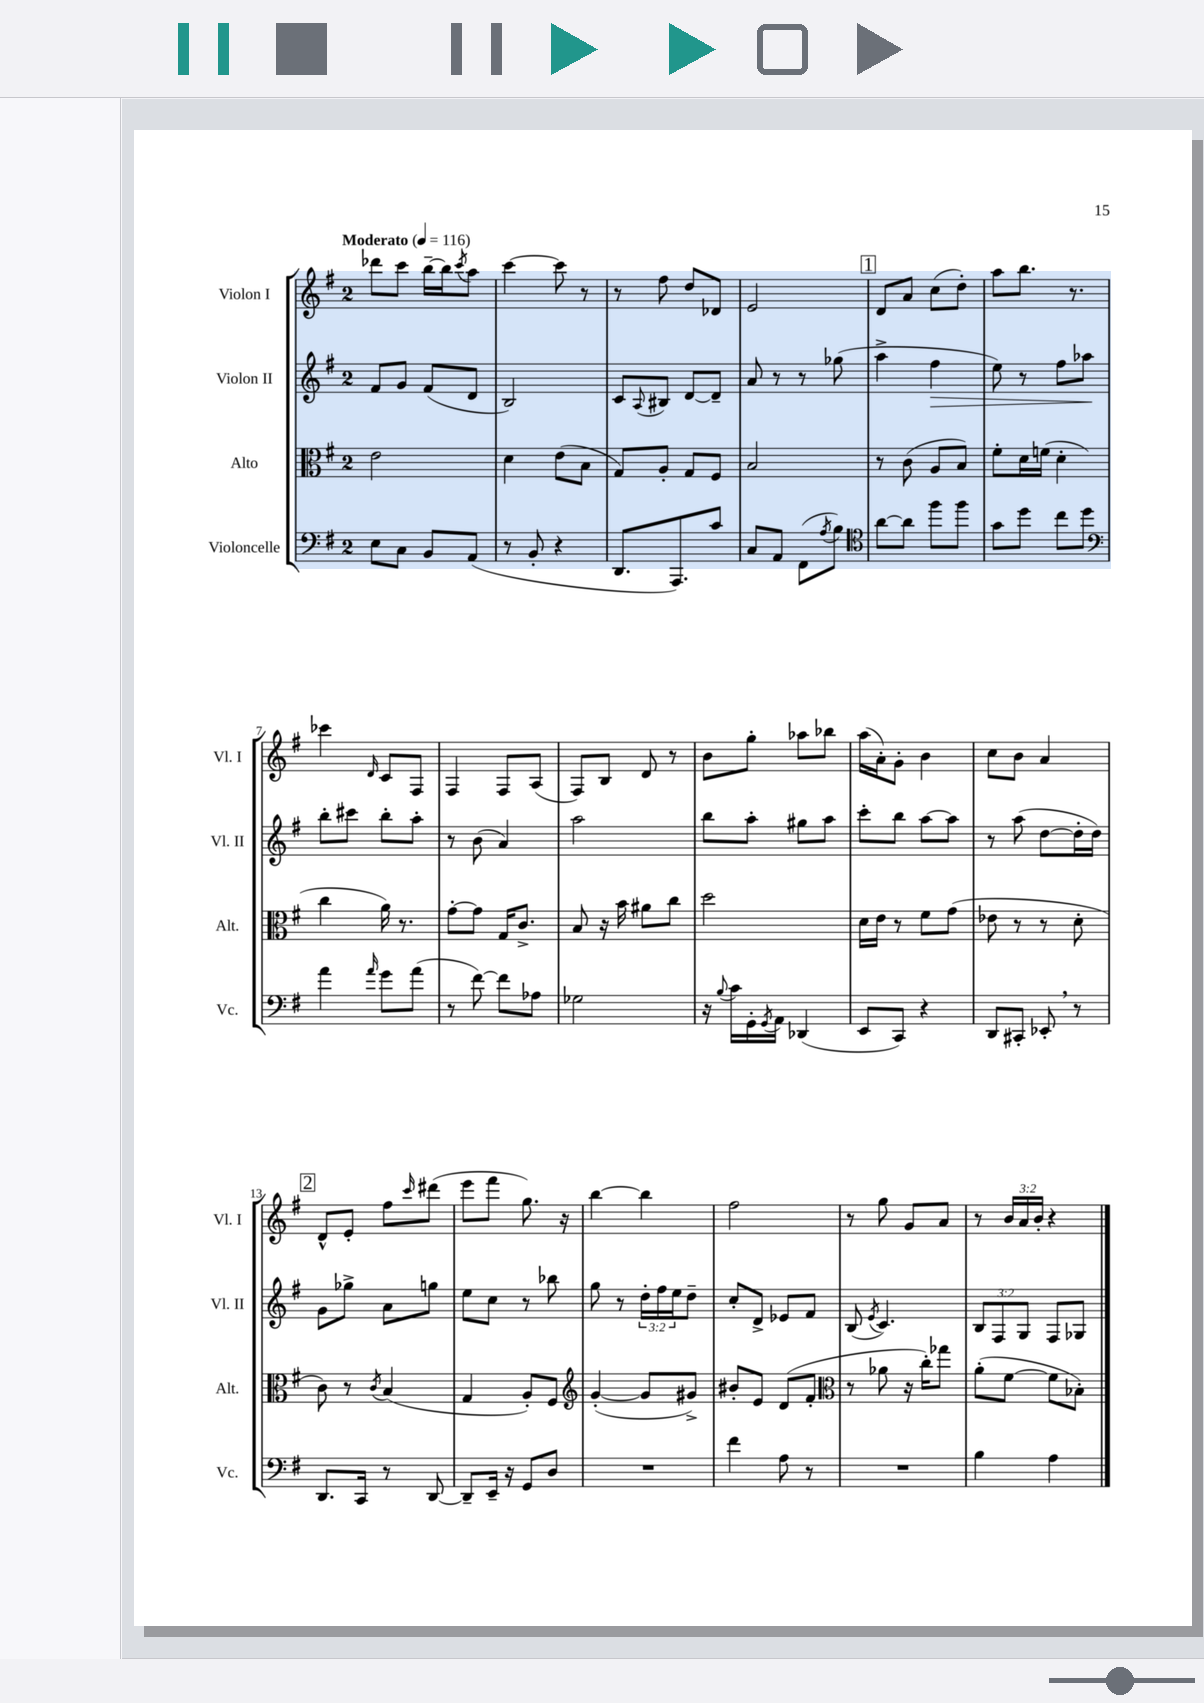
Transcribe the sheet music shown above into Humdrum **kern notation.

**kern	**kern	**kern	**kern
*staff4	*staff3	*staff2	*staff1
*clefF4	*clefC3	*clefG2	*clefG2
*k[f#]	*k[f#]	*k[f#]	*k[f#]
*M2/4	*M2/4	*M2/4	*M2/4
*MM116	*MM116	*MM116	*MM116
8E	2e	8f#	8ddd-
8C	.	8g	8ccc
8BB	.	(8f#	[16bb~
.	.	.	16bb]
.	.	.	8qccc
(8AA	.	8d	8aa
=	=	=	=
8r	4d	2B)	[4ccc
8BB'	.	.	.
4r	(8e	.	8ccc]
.	8B	.	8r
=	=	=	=
8.DD	8G)	8c	8r
.	.	8qqA	.
.	8A'	8B#	8ff#
8.AAA)	.	.	.
.	8G	[8d	8dd
8c	8F#	8d~]	8d-
=	=	=	=
8C	2B	8a	2e
8AA	.	8r	.
(8FF#	.	8r	.
8qA	.	.	.
8B)	.	(8gg-	.
=	=	=	=
*clefC4	*	*	*
[8a	8r	4aa^	8d
8a]	(8c	.	8a
8ff#	8A	4ff#	(8cc
8ff#	8B)	.	8dd')
=	=	=	=
8g	8f#'	8ee)	8aa
8dd	16d	8r	8.bb
.	(16f	.	.
8cc	4d'	8ff#	.
.	.	.	8.r
8dd	.	8aa-	.
=	=	=	=
*clefF4	*	*	*
4a	4cc	8bb'	4ccc-
.	.	8ccc#	.
16qqa	.	.	16qqd
8g	16a)	8bb'	8c
.	8.r	.	.
(8a	.	8aa'	8F#
=	=	=	=
8r	[8g'	8r	4F#
[8f#)	8g]	(8b	.
8f#]	16G	4a)	8F#
.	8.c^	.	.
8A-	.	.	(8A
=	=	=	=
2G-	8B	2aa	8F#)
.	16r	.	8B
.	16b	.	.
.	8a#	.	8d
.	8cc	.	8r
=	=	=	=
16r	2dd	8bb	8b
8qqB	.	.	.
16c	.	.	.
16GG'	.	8aa'	8gg'
8qGG	.	.	.
16AA	.	.	.
(4DD-	.	8gg#	8aa-
.	.	8aa	8bb-
=	=	=	=
8EE	16d	8ccc'	(16aa
.	16e	.	16a')
8CC)	8r	8bb	8g'
4r	8f#	[8aa	4b
.	(8g	8aa]	.
=	=	=	=
8DD	8e-	8r	8cc
8CC#'	8r	(8aa	8b
8EE-'	8r	[8dd	4a
8r	8d'	16dd']	.
.	.	16dd)	.
=	=	=	=
8.DD	8c)	8g	8d^^
.	8r	8gg-^	8e'
16CC	.	.	.
.	8qc	.	.
8r	(4B	8a	8ff#
.	.	.	16qqccc
[8DD	.	8gg	(8ddd#
=	=	=	=
8DD~]	4G	8ee	8eee
16EE~	.	8cc	8fff#
16r	.	.	.
8GG	8A')	8r	8.gg)
8D	8F#	8bb-	.
.	.	.	16r
=	=	=	=
*	*clefG2	*	*
2r	([4g'	8gg	[4bb
.	.	8r	.
.	8g]	24dd'	4bb]
.	.	24ff#	.
.	.	24ee	.
.	8g#^)	8dd~	.
=	=	=	=
4f#	8b#'	8cc'	2ff#
.	8e	8d^	.
8A	(8d	8e-	.
8r	8f#'	8f#	.
=	=	=	=
*	*clefC3	*	*
2r	8r	(8B	8r
.	.	8qe	.
.	8a-	4.c)	8gg
.	16r	.	8g
.	16cc')	.	.
.	8gg-	.	8a
=	=	=	=
4B	(8a'	12B	8r
.	.	12F#	.
.	[8f#	.	24b
.	.	12G	24a
.	.	.	24b'
4A	8f#]	8F#	4r
.	8B-')	8G-	.
==	==	==	==
*-	*-	*-	*-
